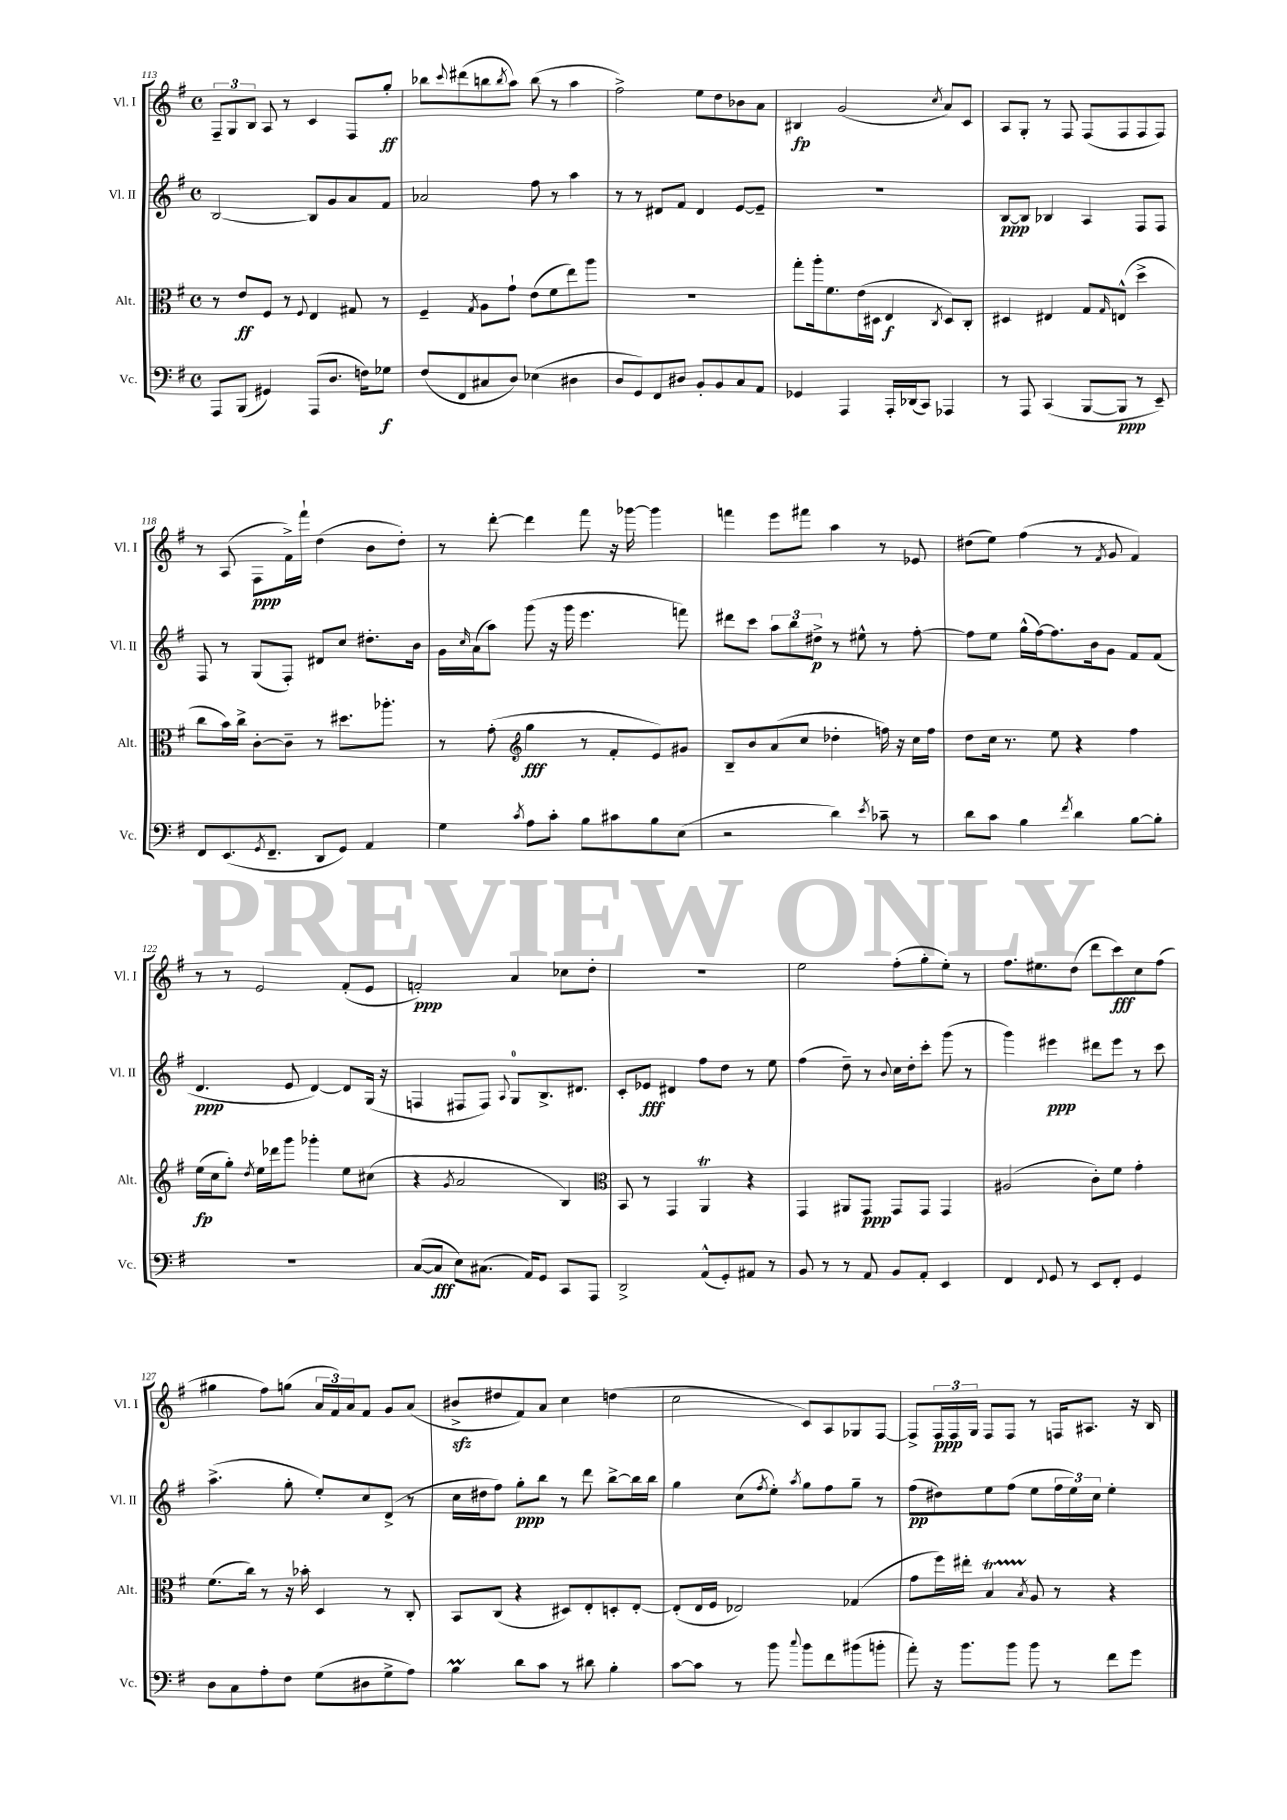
<<
\new StaffGroup <<
\new Staff = "s0" \with { instrumentName = "Vl. I" shortInstrumentName = "Vl. I" } {
    \clef treble \key g \major \defaultTimeSignature \time 4/4
    \tuplet 3/2 { fis8-- g8 b8 } a8 r8 c'4 fis8 g''8-.\ff |
    bes''8 \appoggiatura { c'''8 } dis'''8( b''8 \acciaccatura { b''8 } a''8) b''8( r8 a''4 |
    fis''2->) e''8 d''8 bes'8 a'8 |
    bis4\fp g'2( \acciaccatura { c''8 } a'8) c'8 |
    a8 g8-. r8 fis8 fis8( fis8 fis8 fis8) |
    r8 a8( fis8\ppp fis'16->) fis'''16-! d''4( b'8 d''8-.) |
    r8 d'''8~-. d'''4 fis'''8 r16 ges'''16~ ges'''4 |
    f'''4 e'''8 fis'''8 a''4 r8 ees'8 |
    dis''8( e''8) fis''4( r8 \acciaccatura { fis'8 } g'8 fis'4) |
    r8 r8 e'2 fis'8-.( e'8 |
    f'2-.\ppp) a'4 ces''8 d''8-. |
    R1 |
    e''2 fis''8-.( g''8-. e''8-.) r8 |
    fis''8. eis''8. d''8( d'''8 c'''8\fff) c''8 fis''8( |
    gis''4 fis''8) g''8( \tuplet 3/2 { a'16 fis'16) a'16 } fis'8 g'8 a'8( |
    bis'8->\sfz dis''8 fis'8) a'8 c''4 d''4( |
    c''2 c'8) a8 ges8 fis8~ |
    fis8-> \tuplet 3/2 { fis16\ppp fis16 g16 } fis8 fis8 r8 f16 ais8. r16 b16 \bar "|." |
}
\new Staff = "s1" \with { instrumentName = "Vl. II" shortInstrumentName = "Vl. II" } {
    \clef treble \key g \major \defaultTimeSignature \time 4/4
    b2~ b8 g'8 a'8 fis'8 |
    aes'2 fis''8 r8 a''4 |
    r8 r8 dis'8 fis'8 dis'4 e'8~ e'8-- |
    R1 |
    b8~\ppp b8 bes4 a4 fis8 fis8 |
    fis8 r8 g8( fis8-.) dis'8 c''8 dis''8.-. b'16 |
    g'16 \grace { c''16 } a'16( a''8) g'''8( r16 g'''16 e'''4. f'''8) |
    dis'''8 c'''8 \tuplet 3/2 { a''8 b''8 dis''8->\p } r8 eis''8-^ r8 fis''8~-. |
    fis''8 e''8 g''16-^( fis''16~) fis''8. b'16 g'8 fis'8 fis'8( |
    d'4.\ppp e'8 d'4~) d'8 g16( r16 |
    f4 fis8 fis8) \appoggiatura { a8 } g8-0 b8.-> dis'8. |
    c'8-. ees'8\fff dis'4 fis''8 d''8 r8 e''8 |
    fis''4( d''8--) r8 \appoggiatura { b'8 } c''16 d''16-. c'''8-. g'''8( r8 |
    g'''4) eis'''4\ppp dis'''8 eis'''8 r8 c'''8 |
    a''4.->( g''8-. e''8-.) c''8 d'8->( r8 |
    c''16 dis''16 fis''8) g''8-.\ppp b''8 r8 d'''8 b''8~-> b''16 b''16 |
    g''4 c''8( \acciaccatura { fis''8 } e''8-.) \acciaccatura { a''8 } g''8 fis''8 g''8-- r8 |
    fis''8\pp( dis''8) e''8 fis''8( e''8 \tuplet 3/2 { fis''16 e''16) c''16 } e''4-. \bar "|." |
}
\new Staff = "s2" \with { instrumentName = "Alt." shortInstrumentName = "Alt." } {
    \clef alto \key g \major \defaultTimeSignature \time 4/4
    r8 e'8\ff fis8 r8 \appoggiatura { fis8 } e4 gis8 r8 |
    fis4-- \acciaccatura { g8 } a8 g'8-! e'8( fis'8 e''8) a''8 |
    R1 |
    g''8-. a''16-. fis'8. e'16( dis16 e4\f \acciaccatura { c8 } dis8) c8-. |
    dis4 eis4 g8 \grace { g16 } e8-^( d''4-> |
    c''8 b'16) c''16-> c'8~-. c'8-- r8 dis''8. aes''8.-. |
    r8 g'8-.( \clef treble g''4\fff r8 fis'8-. e'8) gis'8 |
    b8-- b'8 a'8( c''8 des''4-. f''16) r16 c''16 f''16 |
    d''8 c''16 r8. e''8 r4 fis''4 |
    e''16\fp( c''16 g''8-.) \acciaccatura { d''8 } e''16 des'''16 g'''8 ges'''4-. e''8 cis''8( |
    r4 \acciaccatura { g'8 } a'2 b4) |
    \clef alto b,8 r8 g,4 a,4\trill r4 |
    g,4 ais,8 g,8\ppp g,8 g,8 g,4 |
    ais2( c'8-.) fis'8 g'4-. |
    fis'8.( c''16) r8 r16 bes'16-. d4 r8 c8-. |
    b,8 c8( r4 dis8) e8-. d8-. e8~-. |
    e8-.( e16 fis16 ees2) ges4( |
    g'8 fis''16) eis''16-. b4\startTrillSpan \acciaccatura { b8 } a8\stopTrillSpan r8 r4 \bar "|." |
}
\new Staff = "s3" \with { instrumentName = "Vc." shortInstrumentName = "Vc." } {
    \clef bass \key g \major \defaultTimeSignature \time 4/4
    a,,8 b,,8( gis,4) a,,8( d8. f16) ges8\f |
    fis8( fis,8 cis8 d8) ees4( dis4 |
    d8 g,8) fis,8 dis8 b,8-. b,8 c8 a,8 |
    ges,4 a,,4 a,,16-. des,16( c,8) aes,,4 |
    r8 a,,8 c,4( b,,8~ b,,8\ppp r8 e,8--) |
    fis,8 e,8.( \acciaccatura { g,8 } fis,8.-- d,8 g,8) a,4 |
    g4 \acciaccatura { c'8 } a8 c'8-. b8 cis'8 b8 e8( |
    r2 d'4) \acciaccatura { e'8 } ces'8-- r8 |
    d'8 c'8 b4 \acciaccatura { fis'8 } d'4 b8~ b8-. |
    R1 |
    c8~( c8\fff e8) cis8.( a,16) g,8 c,8 a,,8 |
    d,2-> a,8-^( g,8-.) ais,8 r8 |
    b,8 r8 r8 a,8 b,8 a,8-. e,4 |
    fis,4 \appoggiatura { fis,8 } g,8 r8 e,8 fis,8-. g,4 |
    d8 c8 a8-. fis8 g8( dis8 g8-> a8) |
    b4\prall d'8 c'8 r8 dis'8 b4-. |
    c'8~ c'8 r8 b'8 \appoggiatura { c''8 } b'8 fis'8 bis'8( b'8-. |
    a'8-.) r16 b'8. b'8 b'8 r8 fis'8 g'8 \bar "|." |
}
>>
>>
\layout { \context { \Score currentBarNumber = #113 } }
